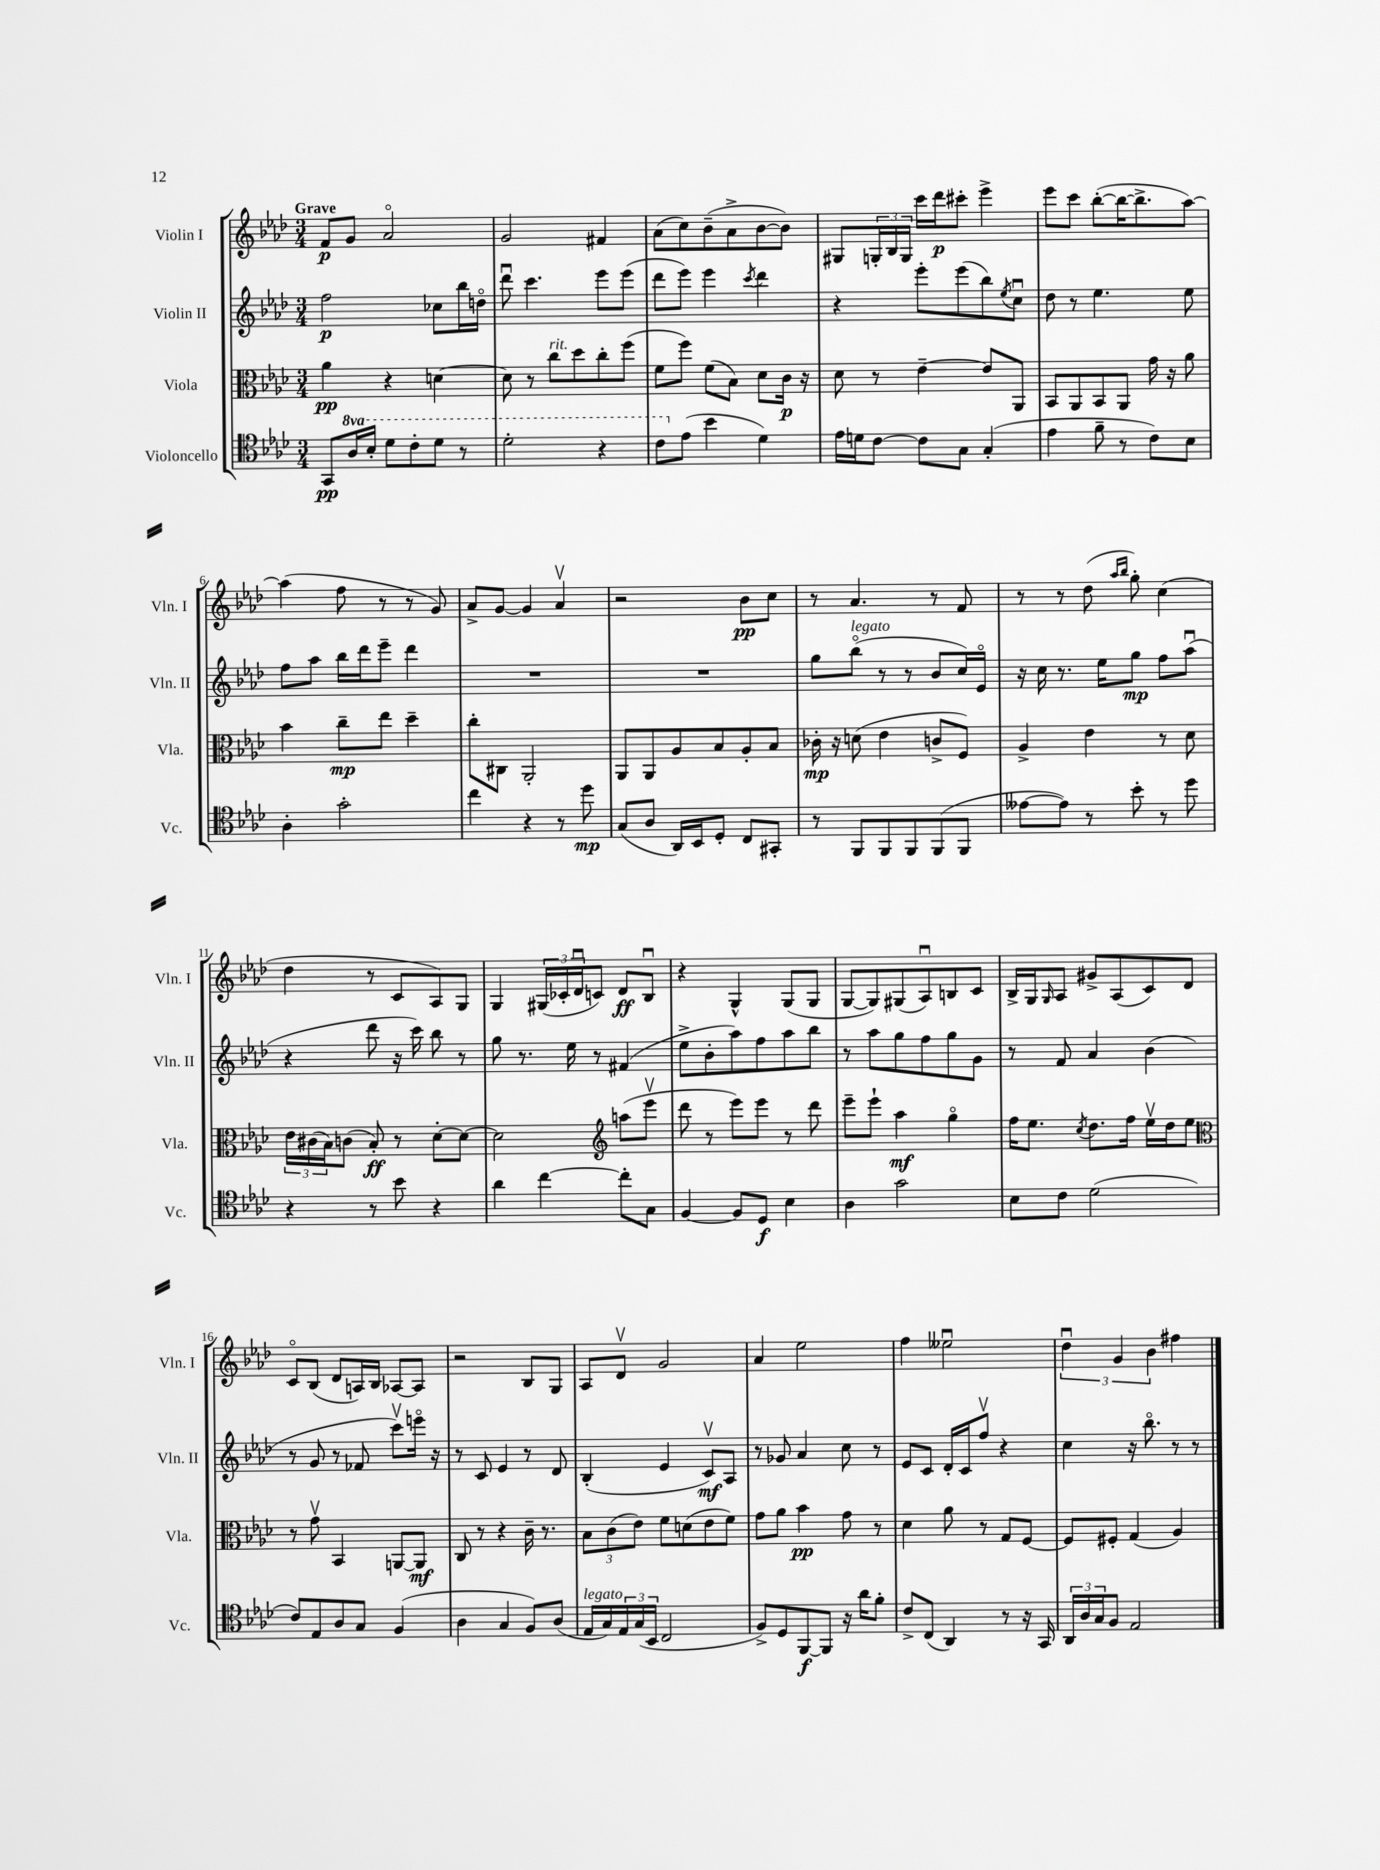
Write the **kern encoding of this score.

**kern	**dynam	**kern	**dynam	**kern	**dynam	**kern	**dynam
*part4	*part4	*part3	*part3	*part2	*part2	*part1	*part1
*staff4	*staff4	*staff3	*staff3	*staff2	*staff2	*staff1	*staff1
*I"Violoncello	*	*I"Viola	*	*I"Violin II	*	*I"Violin I	*
*I'Vc.	*	*I'Vla.	*	*I'Vln. II	*	*I'Vln. I	*
*clefC4	*	*clefC3	*	*clefG2	*	*clefG2	*
*k[b-e-a-d-]	*	*k[b-e-a-d-]	*	*k[b-e-a-d-]	*	*k[b-e-a-d-]	*
*M3/4	*	*M3/4	*	*M3/4	*	*M3/4	*
=1	=1	=1	=1	=1	=1	=1	=1
!	!	!	!	!	!	!LO:TX:a:B:t=Grave	!
8GG/L	pp	4a-\	pp	2ff\	p	8f/L	p
*8va	*	*	*	*	*	*	*
16a-/L	.	.	.	.	.	8g/J	.
16b-'/JJ	.	.	.	.	.	.	.
8dd-\L	.	4r	.	.	.	2a-/	.
8cc'\	.	.	.	.	.	.	.
8dd-\J	.	[4dn\	.	8cc-X\L	.	.	.
8r	.	.	.	16bb-\L	.	.	.
.	.	.	.	16ddn\JJ	.	.	.
=2	=2	=2	=2	=2	=2	=2	=2
2dd-'\	.	8d\]	.	8ddd-u\	.	2g/	.
.	.	8r	.	4.ccc\	.	.	.
!	!	!LO:TX:a:i:t=rit.	!	!	!	!	!
.	.	8cc\L	.	.	.	.	.
.	.	8dd-\	.	.	.	.	.
4r	.	8cc'\	.	8eee-\L	.	4f#X/	.
.	.	(8ff\J	.	(8eee-\J	.	.	.
=3	=3	=3	=3	=3	=3	=3	=3
8cc\L	.	8f\L	.	8ddd-\L	.	(8a-\L	.
*X8va	*	*	*	*	*	*	*
(8e-\J	.	8ff\J)	.	8eee-\J)	.	8cc\)	.
4b-\	.	(8f\L	.	4eee-\	.	(8b-~\	.
.	.	8B-\J)	.	.	.	8a-^\	.
.	.	.	.	8qccc/	.	.	.
4d-\)	.	8d-\L	.	4ddd-\	.	[8b-\	.
.	.	16c\Jk	p	.	.	8b-\J])	.
.	.	16r	.	.	.	.	.
=4	=4	=4	=4	=4	=4	=4	=4
16e-\LL	.	8d-\	.	4r	.	8G#X/L	.
16dn\J	.	.	.	.	.	.	.
[8c\J	.	8r	.	.	.	24Gn'/L	.
.	.	.	.	.	.	24B-/	.
.	.	.	.	.	.	24G/JJ	.
8c\L]	.	[4e-~\	.	8eee-'\L	.	16ccc\LL	.
.	.	.	.	.	.	16ddd-\J	p
8G\J	.	.	.	(8eee-\	.	8ccc#X'\J	.
(4G'/	.	8e-/L]	.	8bb-\)	.	4eee-^\	.
.	.	.	.	8qee-/	.	.	.
.	.	8AA-/J	.	8ccu\J	.	.	.
=5	=5	=5	=5	=5	=5	=5	=5
4e-\	.	8BB-/L	.	8dd-\	.	8eee-\L	.
.	.	8AA-/	.	8r	.	8ccc\J	.
8f~\	.	8BB-/	.	4.ee-\	.	([8bb-'\L	.
8r	.	8AA-/J	.	.	.	16bb-\K_	.
.	.	.	.	.	.	8.bb-^\]	.
8c\L)	.	16g\	.	.	.	.	.
.	.	16r	.	.	.	.	.
8B-\J	.	8a-\	.	8ee-\	.	[8aa-\J)	.
!!LO:LB:g=z
=6	=6	=6	=6	=6	=6	=6	=6
4A-'\	.	4b-\	.	8ff\L	.	(4aa-\]	.
.	.	.	.	8aa-\J	.	.	.
2g'\	.	8cc~\L	mp	16bb-\LL	.	8ff\	.
.	.	.	.	16ddd-\J	.	.	.
.	.	8ee-\J	.	8eee-~\J	.	8r	.
.	.	4dd-~\	.	4ddd-\	.	8r	.
.	.	.	.	.	.	8g/)	.
=7	=7	=7	=7	=7	=7	=7	=7
4cc\	.	8cc'\L	.	2.r	.	8a-^/L	.
.	.	8C#X\J	.	.	.	[8g/J	.
4r	.	2AA-'/	.	.	.	4g/]	.
8r	.	.	.	.	.	4a-v/	.
8dd-\	mp	.	.	.	.	.	.
=8	=8	=8	=8	=8	=8	=8	=8
(8G/L	.	8AA-/L	.	2.r	.	2r	.
8A-/J	.	8AA-/	.	.	.	.	.
16AA-/LL)	.	8A-/	.	.	.	.	.
16BB-/J	.	.	.	.	.	.	.
8D-'/J	.	8B-/	.	.	.	.	.
8C/L	.	8A-'/	.	.	.	8b-\L	pp
8GG#X'/J	.	8B-/J	.	.	.	8cc\J	.
=9	=9	=9	=9	=9	=9	=9	=9
8r	.	16c-X'\	mp	8gg\L	.	8r	.
.	.	16r	.	.	.	.	.
!	!	!	!	!LO:TX:a:i:t=legato	!	!	!
8FF/L	.	(8dn\	.	(8bb-\J	.	4.a-/	.
8FF/	.	4e-\	.	8r	.	.	.
8FF/	.	.	.	8r	.	.	.
(8FF/	.	8cn^/L	.	8b-/L	.	8r	.
8FF/J	.	8F/J)	.	16cc/L)	.	8f/	.
.	.	.	.	16e-/JJ	.	.	.
=10	=10	=10	=10	=10	=10	=10	=10
[8e--X\L	.	4A-^/	.	16r	.	8r	.
.	.	.	.	16cc\	.	.	.
8e--\J])	.	.	.	8.r	.	8r	.
8r	.	4e-\	.	.	.	(8dd-\	.
.	.	.	.	16ee-\KL	.	.	.
.	.	.	.	.	.	16qqaa-/LL	.
.	.	.	.	.	.	16qqbb-/JJ	.
8b-'\	.	.	.	8gg\J	mp	8gg'\)	.
8r	.	8r	.	8ff\L	.	(4cc\	.
8dd-\	.	8d-\	.	(8aa-u\J	.	.	.
!!LO:LB:g=z
=11	=11	=11	=11	=11	=11	=11	=11
4r	.	24e-\LL	.	4r	.	4dd-\	.
.	.	(24c#X\	.	.	.	.	.
.	.	24B-\J)	.	.	.	.	.
.	.	(8cn\J	.	.	.	.	.
8r	.	8B-'/)	ff	8ddd-\	.	8r	.
8b-\	.	8r	.	16r	.	8c/L	.
.	.	.	.	16ccc\)	.	.	.
4r	.	[8d-'\L	.	8bb-\	.	8A-/)	.
.	.	8d-\J_	.	8r	.	8G/J	.
=12	=12	=12	=12	=12	=12	=12	=12
4a-\	.	2d-\]	.	8gg\	.	4G/	.
.	.	.	.	8.r	.	.	.
[4cc\	.	.	.	.	.	(24G#X/LL	.
.	.	.	.	.	.	24c-X'/	.
.	.	.	.	16ee-\	.	.	.
.	.	.	.	.	.	24d-u/J	.
.	.	.	.	8r	.	8cn/J)	.
*	*	*clefG2	*	*	*	*	*
8cc'\L]	.	(8aan\L	.	(4f#X/	.	8d-/L	ff
8G\J	.	8eee-v\J	.	.	.	8B-u/J	.
=13	=13	=13	=13	=13	=13	=13	=13
[4F/	.	8ddd-\	.	8ee-^\L	.	4r	.
.	.	8r	.	8b-'\	.	.	.
8F/L]	.	8eee-\L)	.	8aa-\)	.	4G^^/	.
8D-/J	f	8eee-\J	.	8ff\	.	.	.
4B-\	.	8r	.	8aa-\	.	(8G/L	.
.	.	8ddd-\	.	8bb-\J	.	8G/J	.
=14	=14	=14	=14	=14	=14	=14	=14
4A-\	.	8eee-~\L	.	8r	.	[8G/L	.
.	.	8eee-`\J	.	8aa-\L	.	8G/])	.
2g\	.	4aa-\	mf	8gg\	.	(8G#X/	.
.	.	.	.	8ff\	.	8A-u/)	.
.	.	4gg\	.	8gg\	.	8Bn/	.
.	.	.	.	8g\J	.	8c/J	.
=15	=15	=15	=15	=15	=15	=15	=15
8B-\L	.	16ff\KL	.	8r	.	16B-^/LL	.
.	.	8.ee-\J	.	.	.	16G/J	.
.	.	.	.	.	.	16qqG/	.
8c\J	.	.	.	8f/	.	8A-/J	.
.	.	8qcc/	.	.	.	.	.
(2d-\	.	8.dd-\L	.	4a-/	.	8g#X^/L	.
.	.	.	.	.	.	(8A-/	.
.	.	16ff\Jk	.	.	.	.	.
.	.	16ee-v\LL	.	(4b-\	.	8c/)	.
.	.	16dd-\J	.	.	.	.	.
.	.	8ee-\J	.	.	.	8d-/J	.
!!LO:LB:g=z
=16	=16	=16	=16	=16	=16	=16	=16
*	*	*clefC3	*	*	*	*	*
8c/L)	.	8r	.	8r	.	8c/L	.
8E-/	.	8gv\	.	8g/	.	(8B-/J	.
8A-/	.	4BB-/	.	8r	.	8d-/L	.
8G/J	.	.	.	8f-X/	.	16An/L)	.
.	.	.	.	.	.	16B-/JJ	.
(4F/	.	[8AAn/L	.	8cccv\L)	.	[8A-X/L	.
.	.	8AA/J]	mf	16eeen\Jk	.	8A-/J]	.
.	.	.	.	16r	.	.	.
=17	=17	=17	=17	=17	=17	=17	=17
4A-\	.	8C/	.	8r	.	2r	.
.	.	8r	.	8c/	.	.	.
4G/	.	4r	.	4e-/	.	.	.
8F/L)	.	16c~\	.	8r	.	8B-/L	.
.	.	8.r	.	.	.	.	.
(8A-/J	.	.	.	8d-/	.	8G/J	.
=18	=18	=18	=18	=18	=18	=18	=18
!LO:TX:a:i:t=legato	!	!	!	!	!	!	!
16E-/LL	.	12B-\L	.	(4B-'/	.	8A-/L	.
16G/)	.	.	.	.	.	.	.
.	.	(12c\	.	.	.	.	.
24E-/	.	.	.	.	.	8d-v/J	.
(24G/	.	12e-\J)	.	.	.	.	.
24BB-/JJ	.	.	.	.	.	.	.
2C/	.	8f\L	.	4e-/	.	2g/	.
.	.	(8dn\	.	.	.	.	.
.	.	8e-\	.	8cv/L)	mf	.	.
.	.	8f\J)	.	8A-/J	.	.	.
=19	=19	=19	=19	=19	=19	=19	=19
8F^/L)	.	8g\L	.	8r	.	4a-/	.
8D-/	.	8a-\J	.	8g-X/	.	.	.
[8FF/	f	4b-\	pp	4a-/	.	2ee-\	.
8FF/J]	.	.	.	.	.	.	.
16r	.	8g\	.	8cc\	.	.	.
16a-\KL	.	.	.	.	.	.	.
8f'\J	.	8r	.	8r	.	.	.
=20	=20	=20	=20	=20	=20	=20	=20
8c^/L	.	4d-\	.	8e-/L	.	4ff\	.
(8C/J	.	.	.	8c/J	.	.	.
4AA-/)	.	8a-\	.	16d-'/LL	.	2ee--Xu\	.
.	.	.	.	16c/J	.	.	.
.	.	8r	.	8ffv/J	.	.	.
8r	.	8G/L	.	4r	.	.	.
16r	.	[8F/J	.	.	.	.	.
16GG/	.	.	.	.	.	.	.
=21	=21	=21	=21	=21	=21	=21	=21
24AA-/LL	.	8F/L]	.	4cc\	.	6dd-u\	.
24A-/	.	.	.	.	.	.	.
24G/J	.	.	.	.	.	.	.
8F/J	.	8F#X'/J	.	.	.	.	.
.	.	.	.	.	.	6g/	.
2E-/	.	(4G/	.	16r	.	.	.
.	.	.	.	8.bb-\	.	.	.
.	.	.	.	.	.	6b-\	.
.	.	4A-/)	.	8r	.	4ff#X\	.
.	.	.	.	8r	.	.	.
==	==	==	==	==	==	==	==
*-	*-	*-	*-	*-	*-	*-	*-
